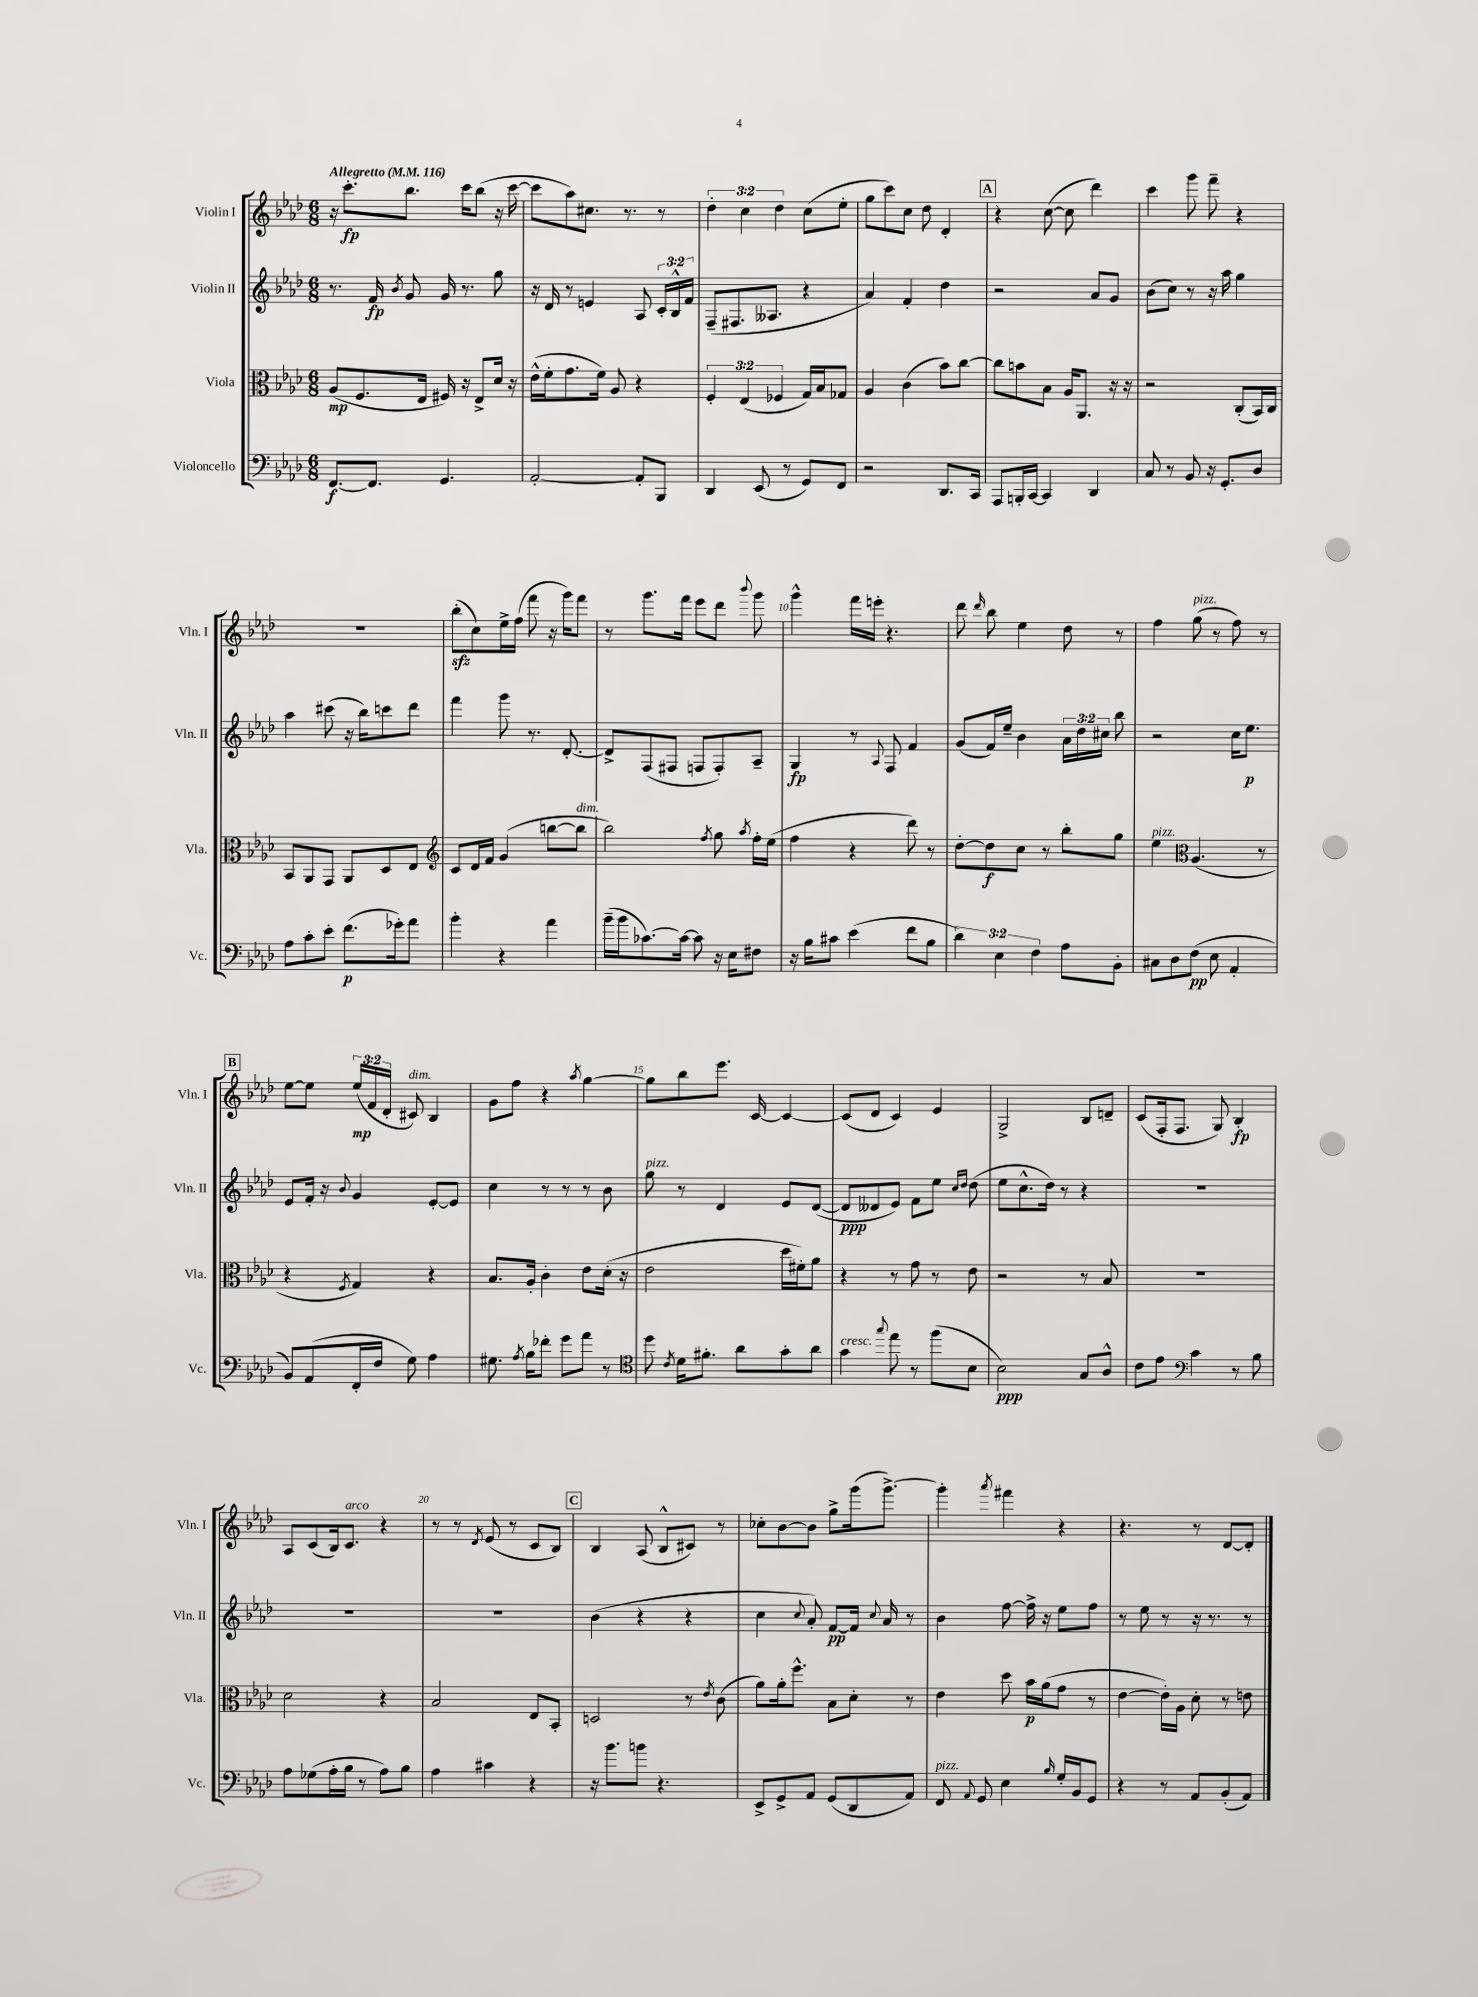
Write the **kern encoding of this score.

**kern	**kern	**kern	**kern
*staff4	*staff3	*staff2	*staff1
*clefF4	*clefC3	*clefG2	*clefG2
*k[b-e-a-d-]	*k[b-e-a-d-]	*k[b-e-a-d-]	*k[b-e-a-d-]
*M6/8	*M6/8	*M6/8	*M6/8
*MM116	*MM116	*MM116	*MM116
[8.FF/L	(8A-/L	8.r	16r
.	.	.	8.ccc'\L
.	8.F/	.	.
8.FF/]J	.	16f/	.
.	.	8qb-/	.
.	.	8g/	8.bb-\J
.	16E-/Jk	.	.
4.GG/	16F#/)	16g/	.
.	16r	8.r	16ccc\LK
.	8E-^/L	.	(8bb-\J
.	16d-/Jk	8gg\	16r
.	16r	.	[16ccc\
=	=	=	=
[2AA-'/	(16e-^^\LL	16r	8ccc\]L
.	16f'\J	16d-/	.
.	8.g\	8r	8aa-\)
.	.	4e/	8.cc#\J
.	16f\Jk)	.	.
.	8A-/	.	.
.	.	.	8.r
8AA-'/]L	4r	8A-/	.
8BBB-/J	.	24c'/LL	8r
.	.	24B-^^/	.
.	.	24f/JJ	.
=	=	=	=
4DD-/	6F'/	(8F~/L	6dd-'\
.	.	8.F#/	.
.	(6E-/	.	6cc\
(8EE-/	.	.	.
.	.	8.A--/J	.
.	6F-/	.	6dd-\
8r	.	.	.
8GG/L)	16G/LL)	4r	(8cc\L
.	16B-/J	.	.
8FF/J	8G-/J	.	8ee-'\J
=	=	=	=
2r	4A-/	4a-/)	8gg\L
.	.	.	8ccc\)
.	(4c\	4f'/	8cc\J
.	.	.	8dd-\
8.DD-/L	8b-\L)	4dd-\	4d-'/
.	[8cc\J	.	.
16CC/Jk	.	.	.
=	=	=	=
8AAA-/L	8cc\]L	2r	4r
16BBB'/L	8b\	.	.
[16CC/JJ	.	.	.
4CC/]	8B-\J	.	([8cc\
.	16A-/LK	.	8cc\]
.	8.AA-/J	.	.
4DD-/	.	8a-/L	4ddd-\)
.	16r	8g/J	.
.	16r	.	.
=	=	=	=
8C/	2r	(8b-\L	4ccc\
8r	.	8cc\J)	.
8BB-/	.	8r	8ggg\
16r	.	16r	8fff~\
8.GG'/L	.	16aa-\	.
.	(8C'/L	4gg\	4r
8D-/J	16BB-/L)	.	.
.	16C/JJ	.	.
=	=	=	=
8A-\L	8BB-/L	4aa-\	2.r
8c'\	8AA-/	.	.
8e-'\J	8GG/J	(8ccc#\	.
(8.f\L	8AA-/L	16r	.
.	.	16bb-\LK)	.
.	8D-/	8ccc\	.
16g-'\k)	.	.	.
8a-\J	8E-/J	8ddd-\J	.
=	=	=	=
*	*clefG2	*	*
4b-'\	8c/L	4fff\	(8bb-'\L
.	16d-/L	.	8cc\)
.	16f/JJ	.	.
4r	(4g/	8ggg\	16ee-^\L
.	.	.	(16ff\JJ
.	.	8.r	8fff\
4a-\	[8bb\L	.	16r
.	.	[8.d-'/	16ggg\LK)
.	8bb\]J	.	8fff\J
=	=	=	=
(16b-~\LL	2bb-\)	8d-^/]L	8r
16b-\J	.	.	.
[8.c-\)	.	(8F/	8.ggg\L
.	.	8F#/J	.
16c-\_Jk	.	.	16fff\Jk
8c-\]	.	8F/L	8eee-\L
.	8qff/	.	.
16r	8gg\	8F'/)	8ddd-\J
16E-\LK	.	.	.
.	8qaa-/	.	8qqbbb-/
8F#\J	16ff'\LL	8A-~/J	8ggg\
.	(16ee-\JJ	.	.
=	=	=	=
16r	4ff\	4G/	4ggg^^\
16B-\LK	.	.	.
8c#\J	.	.	.
(4e-\	4r	8r	16fff\LL
.	.	.	16eee'\JJ
.	.	8qqA-/	.
.	.	8F/	4.r
8f\L	8ddd-\)	4f/	.
8B-\J	8r	.	.
=	=	=	=
6d-\)	[8dd-'\L	(8g/L	8ddd-\
.	.	.	16qqddd-/
.	8dd-\]	16f/L)	8bb-\
6E-\	.	.	.
.	.	16ee-~/JJ	.
.	8cc\J	4b-\	4ee-\
6F\	.	.	.
.	8r	.	.
8A-\L	8bb-'\L	24a-\LL	8dd-\
.	.	24dd-\	.
.	.	24cc#\JJ	.
8BB-'\J	8gg\J	8bb-\	8r
=	=	=	=
8C#\L	4ee-\	2r	4ff\
8D-\	.	.	.
*	*clefC3	*	*
(8F\J	(4.A-/	.	(8gg\
8E-\	.	.	8r
4AA-'/	.	16cc\LK	8ff\)
.	.	8.ee-\J	.
.	8r	.	8r
=	=	=	=
8BB-/L)	4r	8e-/L	[8ee-\L
(8AA-/	.	16f'/Jk	8ee-\]J
.	.	16r	.
.	8qF/	8qqb-/	.
16FF'/L	4G/)	4g/	(24ee-/LL
.	.	.	24f/
16F/JJ	.	.	.
.	.	.	24d-'/JJ
8G\)	.	.	8c#/)
4A-\	4r	[8e-'/L	4B-/
.	.	8e-/]J	.
=	=	=	=
8.G#\	8.B-/L	4cc\	8g\L
.	.	.	8ff\J
8qA-/	.	.	.
16B-\LK	16A-'/Jk	.	.
8f-'\J	4c'\	8r	4r
8g\L	.	8r	.
.	.	.	8qaa-/
8a-\J	8e-\L	8r	[4gg\
8r	(16d-'\Jk	8b-\	.
.	16r	.	.
=	=	=	=
*clefC4	*	*	*
8dd-\	2e-\	8gg\	8gg\]L
8qc/	.	.	.
16d-\LK	.	8r	8bb-\
8.f#'\J	.	.	.
.	.	4d-/	8.eee-\J
8a-\L	.	.	.
.	.	.	[16c/
8g'\	16dd-\LL	8e-/L	4c/_
.	16f#'\J)	.	.
8a-\J	8a-\J	([8d-/J	.
=	=	=	=
4g\	4r	8d-/]L	(8c/]L
.	.	8d--/	8d-/J
8qqgg/	.	.	.
8ee-\	8r	8e-/J)	4c/)
8r	8g\	8f\L	.
(8ff\L	8r	8ee-\J	4e-/
.	.	16qqcc/LL	.
.	.	16qqdd-/JJ	.
8B-\J	8e-\	(8dd-\	.
=	=	=	=
2B-\)	2r	8ee-\L	2G^/
.	.	8.cc^^\	.
.	.	16dd-\Jk)	.
.	.	8r	.
8G/L	8r	4r	8B-/L
8A-^^/J	8B-/	.	8d~/J
=	=	=	=
8c\L	2.r	2.r	(8c/L
8e-\J	.	.	16F'/k
.	.	.	8.F/J
*clefF4	*	*	*
4c\	.	.	.
.	.	.	8G/)
8r	.	.	4B-'/
8B-\	.	.	.
=	=	=	=
8A-\L	2d-\	2.r	8A-/L
(8G-\	.	.	(8c/
16A-'\L	.	.	16B-/k)
16B-\JJ	.	.	8.c/J
8r	.	.	.
8A-\L)	4r	.	4r
8B-\J	.	.	.
=	=	=	=
4A-\	2B-/	2.r	8r
.	.	.	8r
.	.	.	8qd-/
4c#\	.	.	(8e-/
.	.	.	8r
4r	8E-/L	.	8c/L
.	8BB-'/J	.	8B-/J)
=	=	=	=
16r	2D/	(4b-\	4B-/
8.b-\L	.	.	.
8b\J	.	4r	(8A-/
4.r	.	.	8B-^^/L
.	8r	4r	8c#/J)
.	8qe-/	.	.
.	(8c\	.	8r
=	=	=	=
8EE-^/L	8a-\L)	4cc\	8cc-'\L
8GG^/	16a-'\k	.	[8b-\
.	8.ff^^\J	.	.
.	.	8qqcc/	.
8AA-/J	.	8a-'/)	8b-\]J
(8GG/L	8B-\L	[8f/L	8gg^\L
8DD-/	8d-'\J	16f/]Jk	(16ggg\k
.	.	8qqcc/	.
.	.	16a-/	[8.ggg^\J)
8AA-/J)	8r	8r	.
=	=	=	=
8FF/	4e-\	4b-\	4ggg'\]
8qqAA-/	.	.	.
8GG/	.	.	.
.	.	.	8qaaa-/
4E-\	8dd-\	[8ff\	4fff#\
.	16b-\LL	16ff^\]	.
.	(16a-\J	16r	.
16qqB-/	.	.	.
16G'/LL	8g\J	8ee-\L	4r
16BB-/J	.	.	.
8GG/J	8r	8ff\J	.
=	=	=	=
4r	[4e-\	8r	4.r
.	.	8ee-\	.
8r	16e-'\]LL)	8r	.
.	16A-\JJ	.	.
8AA-/L	8d-'\	16r	8r
.	.	8.r	.
(8BB-'/	8r	.	[8d-/L
8AA-/J)	8e\	8r	8d-'/]J
==	==	==	==
*-	*-	*-	*-
